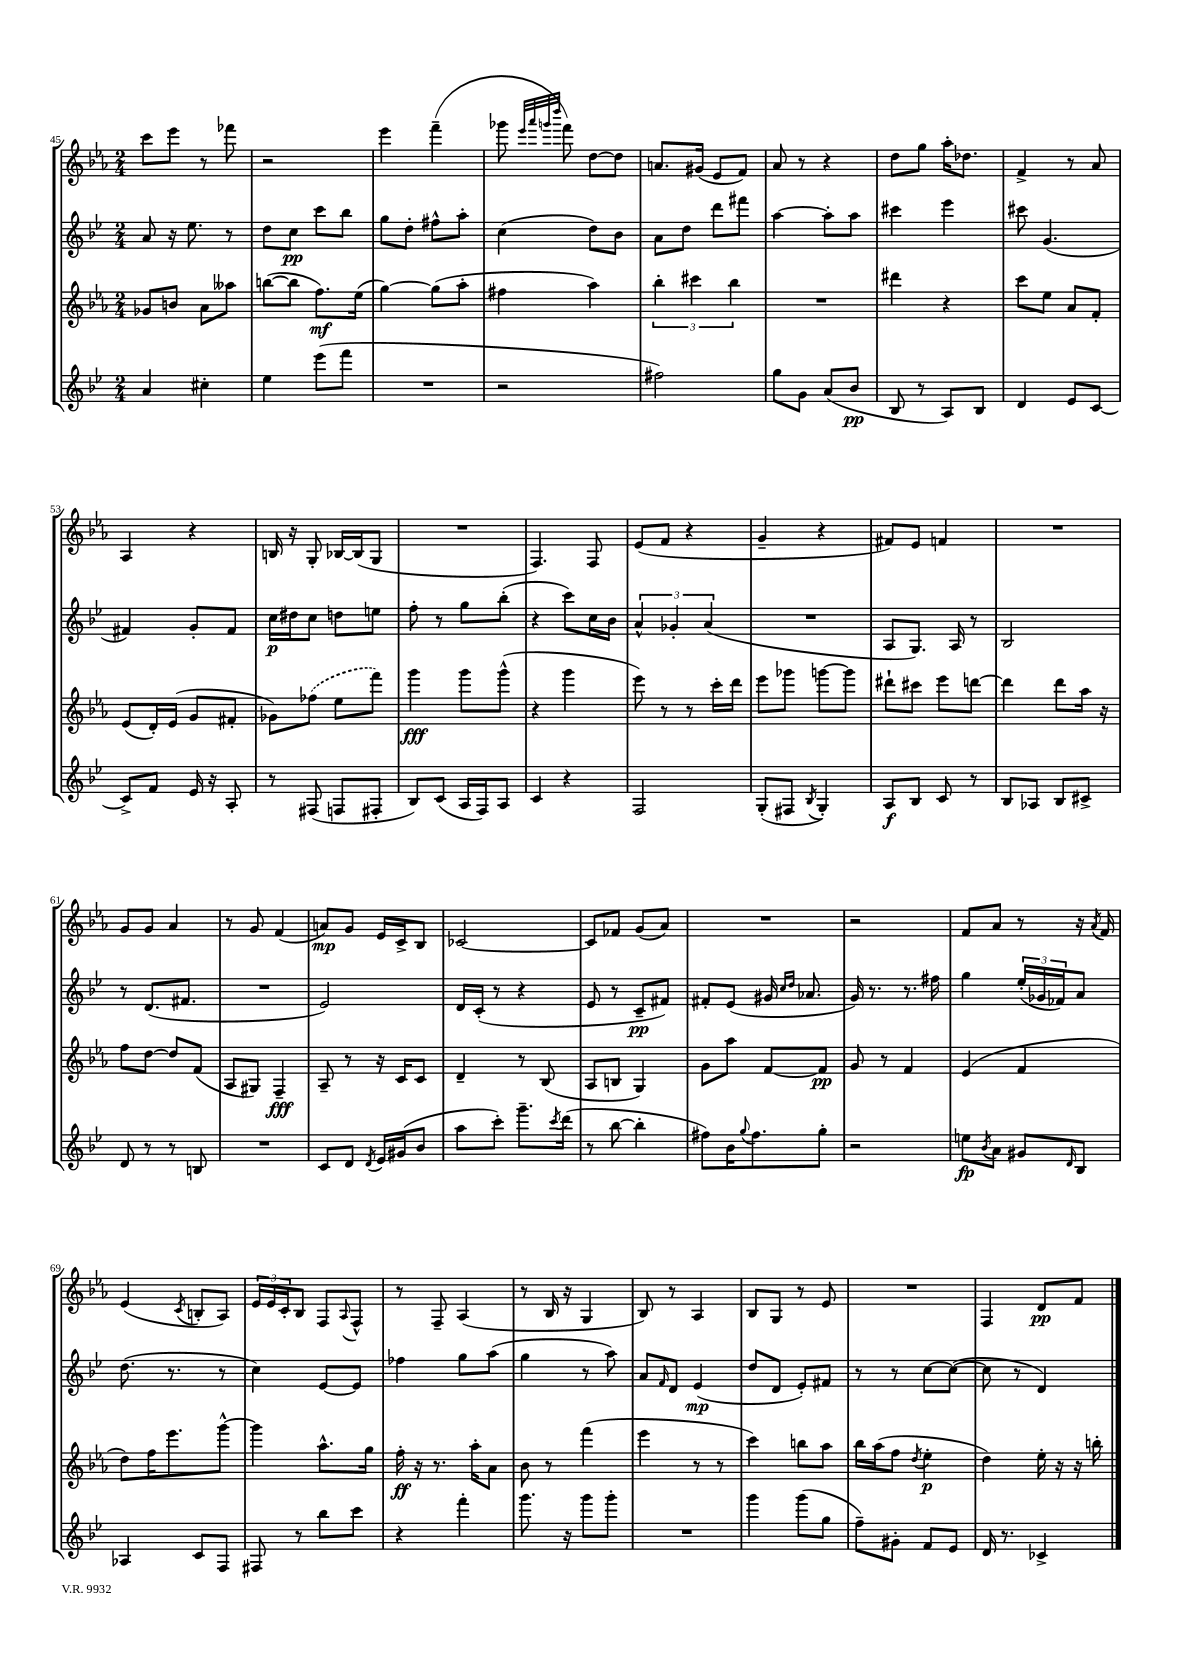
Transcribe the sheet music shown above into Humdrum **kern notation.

**kern	**kern	**kern	**kern
*staff4	*staff3	*staff2	*staff1
*clefG2	*clefG2	*clefG2	*clefG2
*k[b-e-]	*k[b-e-a-]	*k[b-e-]	*k[b-e-a-]
*M2/4	*M2/4	*M2/4	*M2/4
4a	8g-	8a	8ccc
.	8b	16r	8eee-
.	.	8.ee-	.
4cc#'	8a-	.	8r
.	8aa--	8r	8fff-
=	=	=	=
4ee-	([8bb	8dd	2r
.	8bb]	8cc	.
(8eee-	8.ff)	8ccc	.
8fff	.	8bb-	.
.	(16ee-	.	.
=	=	=	=
2r	[4gg)	8gg	4eee-
.	.	8dd'	.
.	(8gg]	8ff#^^	(4fff~
.	8aa-'	8aa'	.
=	=	=	=
2r	4ff#	(4cc	8ggg-
.	.	.	32qqeee-
.	.	.	32qqaaa-
.	.	.	32qqggg
.	.	.	32qqdddd
.	.	.	8fff)
.	4aa-)	8dd)	[8dd
.	.	8b-	8dd]
=	=	=	=
2ff#)	6bb-'	8a	8.a
.	.	8dd	.
.	6ccc#	.	.
.	.	.	(16g#
.	.	8ddd	8e-
.	6bb-	.	.
.	.	8fff#	8f)
=	=	=	=
8gg	2r	[4aa	8a-
8g	.	.	8r
(8a	.	8aa']	4r
8b-	.	8aa	.
=	=	=	=
8B-	4ddd#	4ccc#	8dd
8r	.	.	8gg
8A)	4r	4eee-	16aa-'
.	.	.	8.dd-
8B-	.	.	.
=	=	=	=
4d	8ccc	8ccc#	4f^
.	8ee-	(4.g	.
8e-	8a-	.	8r
[8c	8f'	.	8a-
=	=	=	=
8c^]	(8e-	4f#)	4A-
8f	16d')	.	.
.	(16e-	.	.
16e-	8g	8g'	4r
16r	.	.	.
8A'	8f#'	8f#	.
=	=	=	=
8r	8g-)	16cc	16B
.	.	16dd#	16r
(8F#	(8ff-	8cc	8G'
8F	8ee-	8dd	[16B-
.	.	.	(16B-]
8F#'	8fff)	8ee	8G
=	=	=	=
8B-)	4ggg	8ff'	2r
(8c	.	8r	.
16A	8ggg	8gg	.
16F)	.	.	.
8A	(8ggg^^	(8bb-'	.
=	=	=	=
4c	4r	4r	4.F)
4r	4ggg	8ccc)	.
.	.	16cc	8F
.	.	16b-	.
=	=	=	=
2F	8eee-)	6a^^	(8e-
.	8r	.	8f
.	.	6g-'	.
.	8r	.	4r
.	.	(6a	.
.	16ccc'	.	.
.	16ddd	.	.
=	=	=	=
(8G'	8eee-	2r	4g~
8F#	8ggg-	.	.
8qB-	.	.	.
4G')	[8ggg	.	4r
.	8ggg]	.	.
=	=	=	=
8A	8ddd#`	8A	8f#)
8B-	8ccc#	8.G)	8e-
8c	8eee-	.	4f
.	.	16A	.
8r	[8ddd	8r	.
=	=	=	=
8B-	4ddd]	2B-	2r
8A-	.	.	.
8B-	8ddd	.	.
8c#^	16aa-	.	.
.	16r	.	.
=	=	=	=
8d	8ff	8r	8g
8r	[8dd	(8.d	8g
8r	8dd]	.	4a-
.	.	8.f#	.
8B	(8f	.	.
=	=	=	=
2r	8A-	2r	8r
.	8G#)	.	8g
.	4F~	.	(4f
=	=	=	=
8c	8A-~	2e-)	8a)
8d	8r	.	8g
8qd	.	.	.
16e-	16r	.	16e-
(16g#	16c	.	16c^
8b-	8c	.	8B-
=	=	=	=
8aa	4d~	16d	[2c-
.	.	(16c'	.
8ccc')	.	8r	.
8.ggg~	8r	4r	.
.	(8B-	.	.
8qccc	.	.	.
(16ddd	.	.	.
=	=	=	=
8r	8A-	8e-	8c-]
[8bb-	8B	8r	8f-
4bb-']	4G)	8c~	(8g
.	.	8f#)	8a-)
=	=	=	=
8ff#)	8g	8f#'	2r
16b-	8aa-	(8e-	.
8qqgg	.	.	.
8.ff#	.	.	.
.	[8f	16g#	.
.	.	16qqcc	.
.	.	16qqdd	.
.	.	8.a-	.
8gg'	8f]	.	.
=	=	=	=
2r	8g	16g)	2r
.	.	8.r	.
.	8r	.	.
.	4f	8.r	.
.	.	16ff#	.
=	=	=	=
8ee	(4e-	4gg	8f
8qb-	.	.	.
8a	.	.	8a-
8g#	4f	(24ee-'	8r
.	.	24g-	.
.	.	24f-)	.
16qqd	.	.	.
8B-	.	8a	16r
.	.	.	8qa-
.	.	.	16f
=	=	=	=
4A-	8dd)	(8.dd	(4e-
.	16ff	.	.
.	8.eee-	8.r	.
.	.	.	8qc
8c	.	.	8B'
8F	[8ggg^^	8r	8A-)
=	=	=	=
8F#	4ggg]	4cc)	24e-
.	.	.	24e-
.	.	.	24c'
8r	.	.	8B-
8bb-	8.aa-^^	[8e-	8F
.	.	.	8qqA-
8ccc	.	8e-]	8F^^
.	16gg	.	.
=	=	=	=
4r	16ff'	4ff-	8r
.	16r	.	.
.	8.r	.	8F~
4fff'	.	8gg	(4A-
.	16aa-'	.	.
.	8a-	(8aa	.
=	=	=	=
8.ggg	8b-	4gg	8r
.	8r	.	16B-
16r	.	.	16r
8ggg	(4fff	8r	4G
8ggg'	.	8aa)	.
=	=	=	=
2r	4eee-	8a	8B-)
.	.	16qqf	.
.	.	8d	8r
.	8r	(4e-	4A-
.	8r	.	.
=	=	=	=
4ggg	4ccc)	8dd	8B-
.	.	8d	8G
(8ggg	8bb	8e-')	8r
8gg	8aa-	8f#	8e-
=	=	=	=
8ff~)	16bb-	8r	2r
.	(16aa-	.	.
8g#'	8ff	8r	.
.	8qdd	.	.
8f	4ee-'	[8cc	.
8e-	.	(8cc_	.
=	=	=	=
16d	4dd)	8cc]	4F
8.r	.	.	.
.	.	8r	.
4c-^	16ee-'	4d)	8d
.	16r	.	.
.	16r	.	8f
.	16bb'	.	.
==	==	==	==
*-	*-	*-	*-
